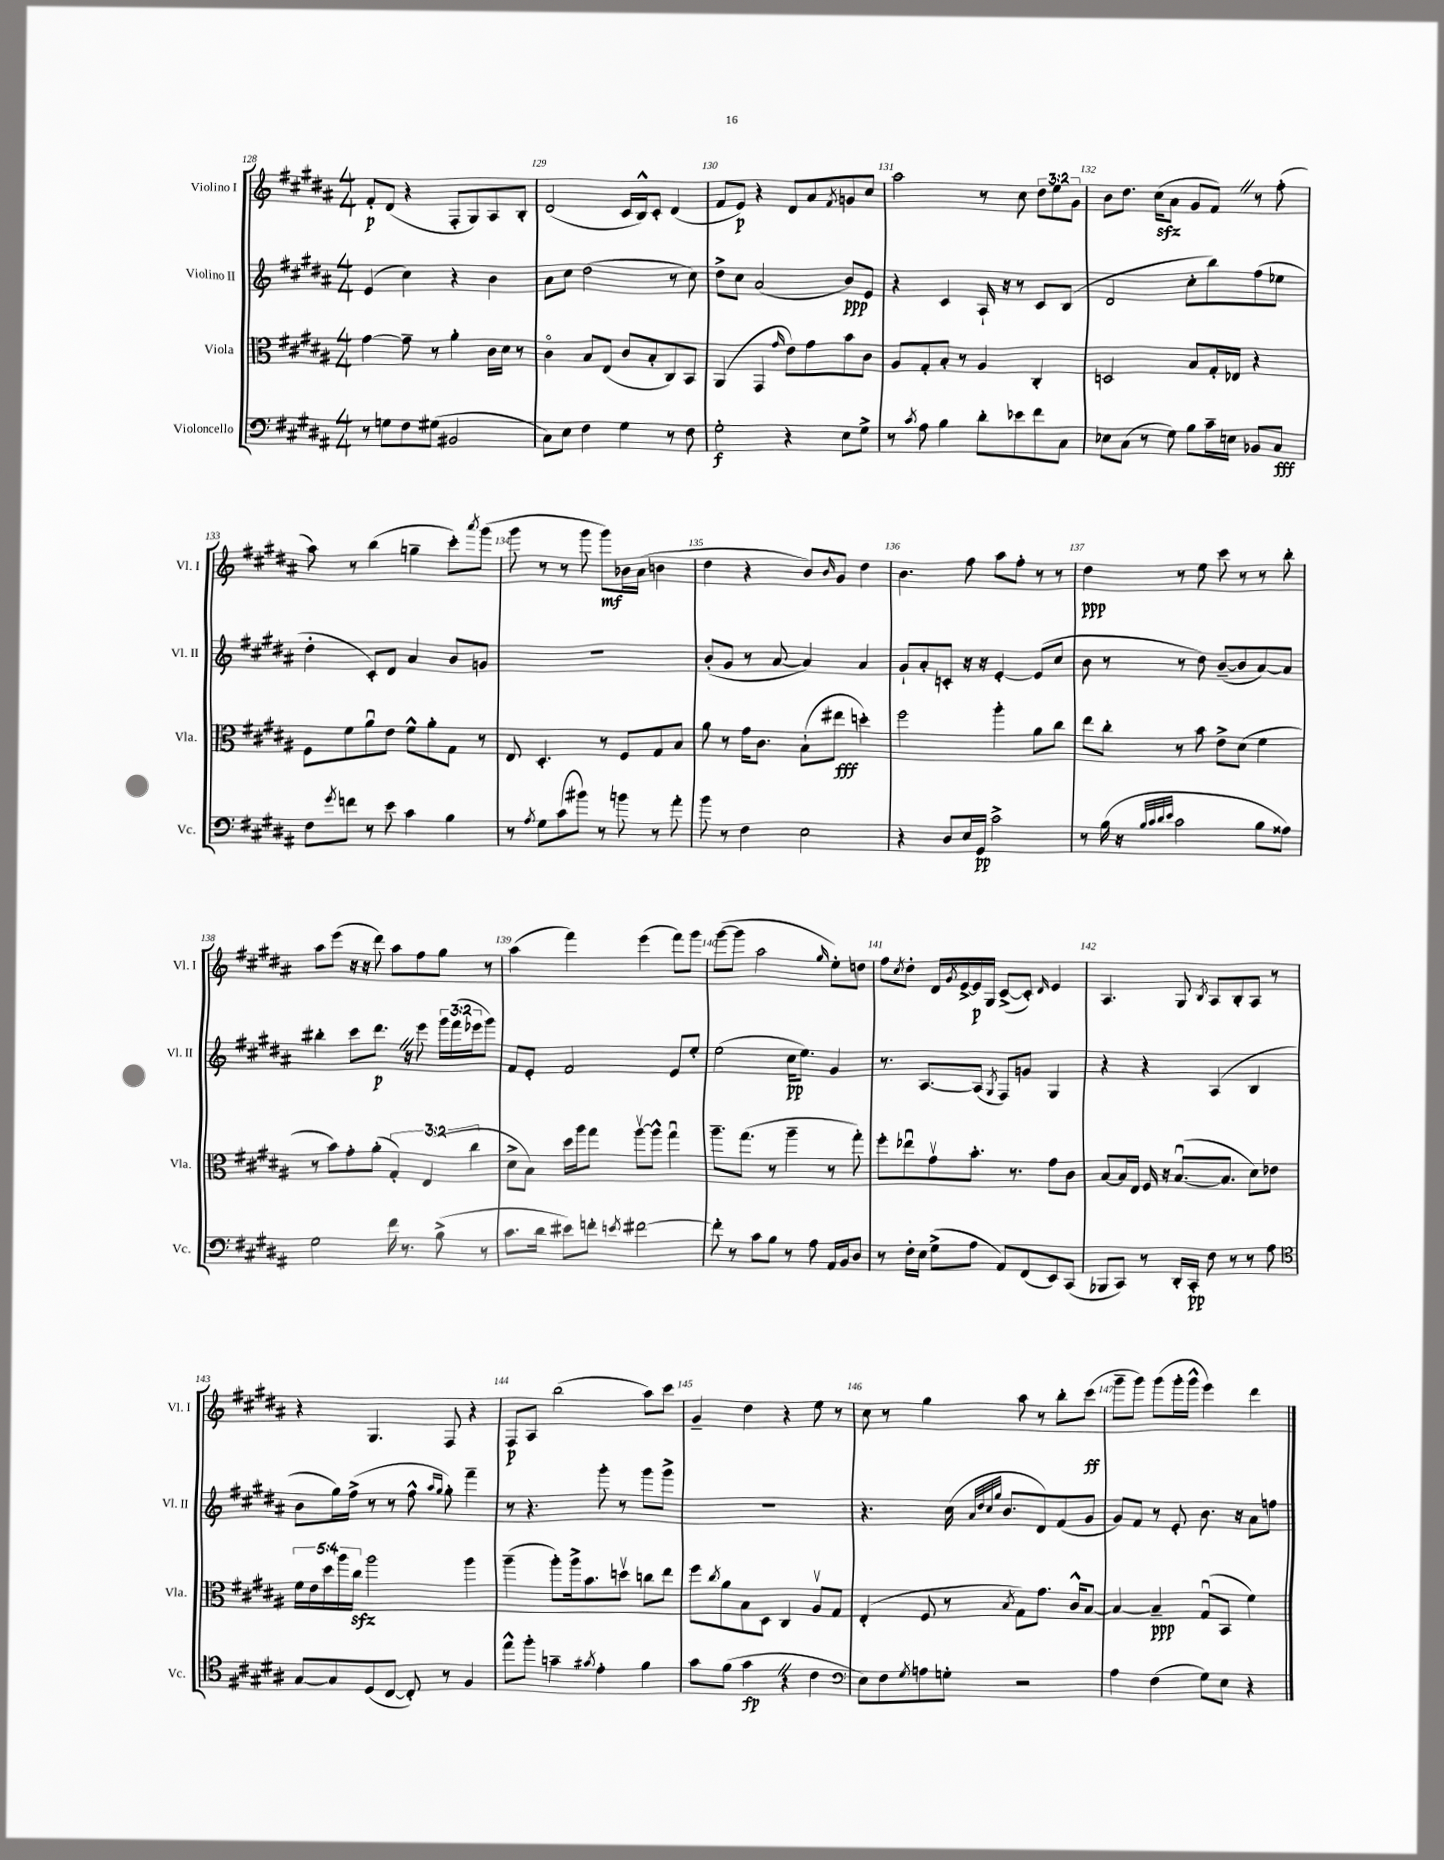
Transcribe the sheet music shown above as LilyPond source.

<<
\new StaffGroup <<
\new Staff = "s0" \with { instrumentName = "Violino I" shortInstrumentName = "Vl. I" } {
    \clef treble \key b \major \numericTimeSignature \time 4/4 \override Staff.TupletNumber.text = #tuplet-number::calc-fraction-text
    fis'8-.\p dis'8( r4 fis8-. gis8) ais8 b8-. |
    dis'2( cis'16 b16-^) cis'8-. dis'4( |
    fis'8 e'8\p) r4 dis'8 ais'8 \acciaccatura { fis'8 } g'8 cis''8 |
    ais''2 r8 cis''8 \tuplet 3/2 { dis''8 e''8 gis'8 } |
    b'8 dis''8. cis''16\sfz( ais'8 gis'8 fis'8) \once \override BreathingSign.text = \markup { \musicglyph "scripts.caesura.straight" } \breathe r8 fis''8-.( |
    ais''8) r8 b''4( g''4-- cis'''8-.) \acciaccatura { ais'''8 } gis'''8( |
    gis'''8 r8 r8 gis'''8 gis'''8\mf) bes'16 ais'16( b'4 |
    dis''4 r4 b'8) \grace { b'16 } gis'8 dis''4 |
    b'4. fis''8 ais''8 fis''8-. r8 r8 |
    dis''4\ppp r8 e''8 cis'''8 r8 r8 b''8-. |
    ais''8 e'''8( r16 r16 dis'''8) ais''8 fis''8 gis''8 r8 |
    ais''4( fis'''4) e'''4( fis'''8) gis'''8 |
    gis'''8~( gis'''8 ais''2 \grace { gis''16 } e''8-.) d''8 |
    fis''8 \acciaccatura { cis''8 } dis''8-. dis'16 \acciaccatura { gis'8 } e'16~-> e'16\p gis16 cis'8~->( cis'8-.) \grace { dis'16 } e'4 |
    ais4. gis8 \acciaccatura { b8 } ais8 b8-. ais8 r8 |
    r4 gis4. fis8 r4 |
    fis8\p ais8 b''2( ais''8) cis'''8 |
    gis'4-- dis''4 r4 e''8 r8 |
    cis''8 r8 gis''4 ais''8 r8 b''8-. cis'''8\ff( |
    gis'''8-- gis'''8) gis'''8( gis'''16-. gis'''16-^ e'''4) dis'''4 \bar "|." |
}
\new Staff = "s1" \with { instrumentName = "Violino II" shortInstrumentName = "Vl. II" } {
    \clef treble \key b \major \numericTimeSignature \time 4/4 \override Staff.TupletNumber.text = #tuplet-number::calc-fraction-text
    e'4( cis''4) r4 b'4 |
    ais'8 cis''8 dis''2( r8 cis''8) |
    dis''8-> cis''8 ais'2( b'8\ppp) e'8 |
    r4 cis'4 ais16-! r16 r8 cis'8 b8( |
    dis'2 cis''8-. b''8) fis''8( ees''8 |
    dis''4-. cis'8-.) dis'8 ais'4 b'8 g'8 |
    R1 |
    b'8-.( gis'8 r8 ais'8~ ais'4) ais'4 |
    gis'8-! ais'8-. c'8-. r16 r16 e'4~-. e'8( cis''8 |
    b'8 r8 r8 dis''8) b'8~--( b'8 ais'8~) ais'8 |
    bis''4-. cis'''8 dis'''8.\p \once \override BreathingSign.text = \markup { \musicglyph "scripts.caesura.straight" } \breathe r16 e'''8 \tuplet 3/2 { gis'''16 fis'''16( ees'''16 } gis'''8) |
    fis'8 e'8-. fis'2 e'8 e''8-. |
    e''2( cis''16\pp e''8.) gis'4 |
    r8. ais8.~ ais8( \acciaccatura { gis8 } fis8) g'8 gis4 |
    r4 r4 ais4( b4 |
    b'8 gis''16) fis''16->( r8 r8 fis''8-^ \grace { ais''16 gis''16 } gis''8-.) fis'''4-- |
    r8 r4. gis'''8-. r8 gis'''8 gis'''8-> |
    R1 |
    r4. cis''16( \grace { ais'32 dis''32 cis''32 gis''32 } b'8. dis'8) fis'8( gis'8 |
    gis'8) fis'8 r8 e'8-. b'8. r16 ais'8 f''8 \bar "|." |
}
\new Staff = "s2" \with { instrumentName = "Viola" shortInstrumentName = "Vla." } {
    \clef alto \key b \major \numericTimeSignature \time 4/4 \override Staff.TupletNumber.text = #tuplet-number::calc-fraction-text
    gis'4~ gis'8-- r8 ais'4-. cis'16 dis'16 r8 |
    cis'4\flageolet b8 e8( cis'8 b8-. cis8) b,8 |
    ais,4( gis,4 \grace { gis'16 } e'8) gis'8 b'8 cis'8 |
    ais8 gis8-. b8-. r8 ais4 cis4-. |
    d2 b8 gis16-. ees16 r4 |
    fis8 fis'8 ais'8\downbow e'8 fis'8-^ ais'8-. gis8 r8 |
    e8 dis4.-. r8 fis8 gis8 b8 |
    ais'8 r8 gis'16 cis'8. b8-!( eis''8\fff d''4-.) |
    fis''2 ais''4-. ais'8 cis''8 |
    e''8 cis''8-. r8 b'8 e'8-> dis'8( fis'4 |
    r8 b'8) gis'8-. ais'8-.( \tuplet 3/2 { gis4-.) e4( cis''4 } |
    dis'8-> b8) dis''16 ais''16 gis''8 ais''8~\upbow ais''8-^ gis''4\downbow |
    ais''8.-- gis''8.( r8 ais''4-- r8 gis''8-.) |
    fis''8-. ees''8\downbow gis'8\upbow b'8.-. r8. gis'8 cis'8 |
    b8~ b16 e16 fis16 r16 b8.~\downbow( b8. dis'8) ees'8 |
    \tuplet 5/4 { fis'16 e'16 dis''16 ais''16 cis''16\sfz } ais''2 ais''4 |
    ais''4--( ais''8-.) ais''16-> b'8. d''8\upbow c''8 e''8 |
    fis''8 \acciaccatura { cis''8 } ais'8 b8 dis8 cis4 ais8\upbow gis8 |
    e4-.( fis8 r8 \acciaccatura { b8 } gis8) gis'8. cis'16-^ b8~ |
    b4~ b4--\ppp gis8\downbow( b,8 fis'4) \bar "|." |
}
\new Staff = "s3" \with { instrumentName = "Violoncello" shortInstrumentName = "Vc." } {
    \clef bass \key b \major \numericTimeSignature \time 4/4
    r8 g8 fis8 gis8( bis,2 |
    cis8) e8 fis4 gis4 r8 fis8 |
    gis2-.\f r4 e8 gis8-> |
    r8 \acciaccatura { cis'8 } ais8 b4 dis'8-. ees'8 fis'8 cis8 |
    ees8 cis8( r8 gis8) b8 cis'16-- e16 bes,8 cis8\fff |
    fis8 \acciaccatura { gis'8 } f'8 r8 e'8 cis'4 b4 |
    r8 \acciaccatura { ais8 } gis8 cis'8( bis'8) r8 b'8 r8 ais'8-. |
    b'8 r8 fis4 e2 |
    r4 dis8 e16 gis,16\pp cis'2-> |
    r8 b16( r16 \grace { b32 cis'32 dis'32 e'32 } cis'2 b8 aisis8) |
    gis2 fis'16 r8. b8->( r8 |
    cis'8. dis'16 eis'8) f'8-. \acciaccatura { e'8 } fis'2~ |
    fis'8-. r8 cis'8 b8 r8 ais8 ais,16 b,16 dis8 |
    r8 fis16-. e16 gis8->( ais8 ais,8) fis,8( e,8) cis,8( |
    bes,,8 cis,8) r8 dis,16-. cis,16-.\pp fis8 r8 r8 ais8 |
    \clef tenor gis8~ gis8 dis8( cis8~ cis8-.) r8 fis4 |
    e''8-^ fis''8-. g'4-- \acciaccatura { gis'8 } e'4-. fis'4 |
    gis'8 fis'8( gis'4\fp \once \override BreathingSign.text = \markup { \musicglyph "scripts.caesura.straight" } \breathe r4 cis'4 |
    \clef bass e8) fis8 \acciaccatura { gis8 } a8 g8-. r2 |
    ais4 fis4( gis8) e8 r4 \bar "|." |
}
>>
>>
\layout { \context { \Score currentBarNumber = #128 \override BarNumber.break-visibility = ##(#f #t #t) barNumberVisibility = #all-bar-numbers-visible } }
